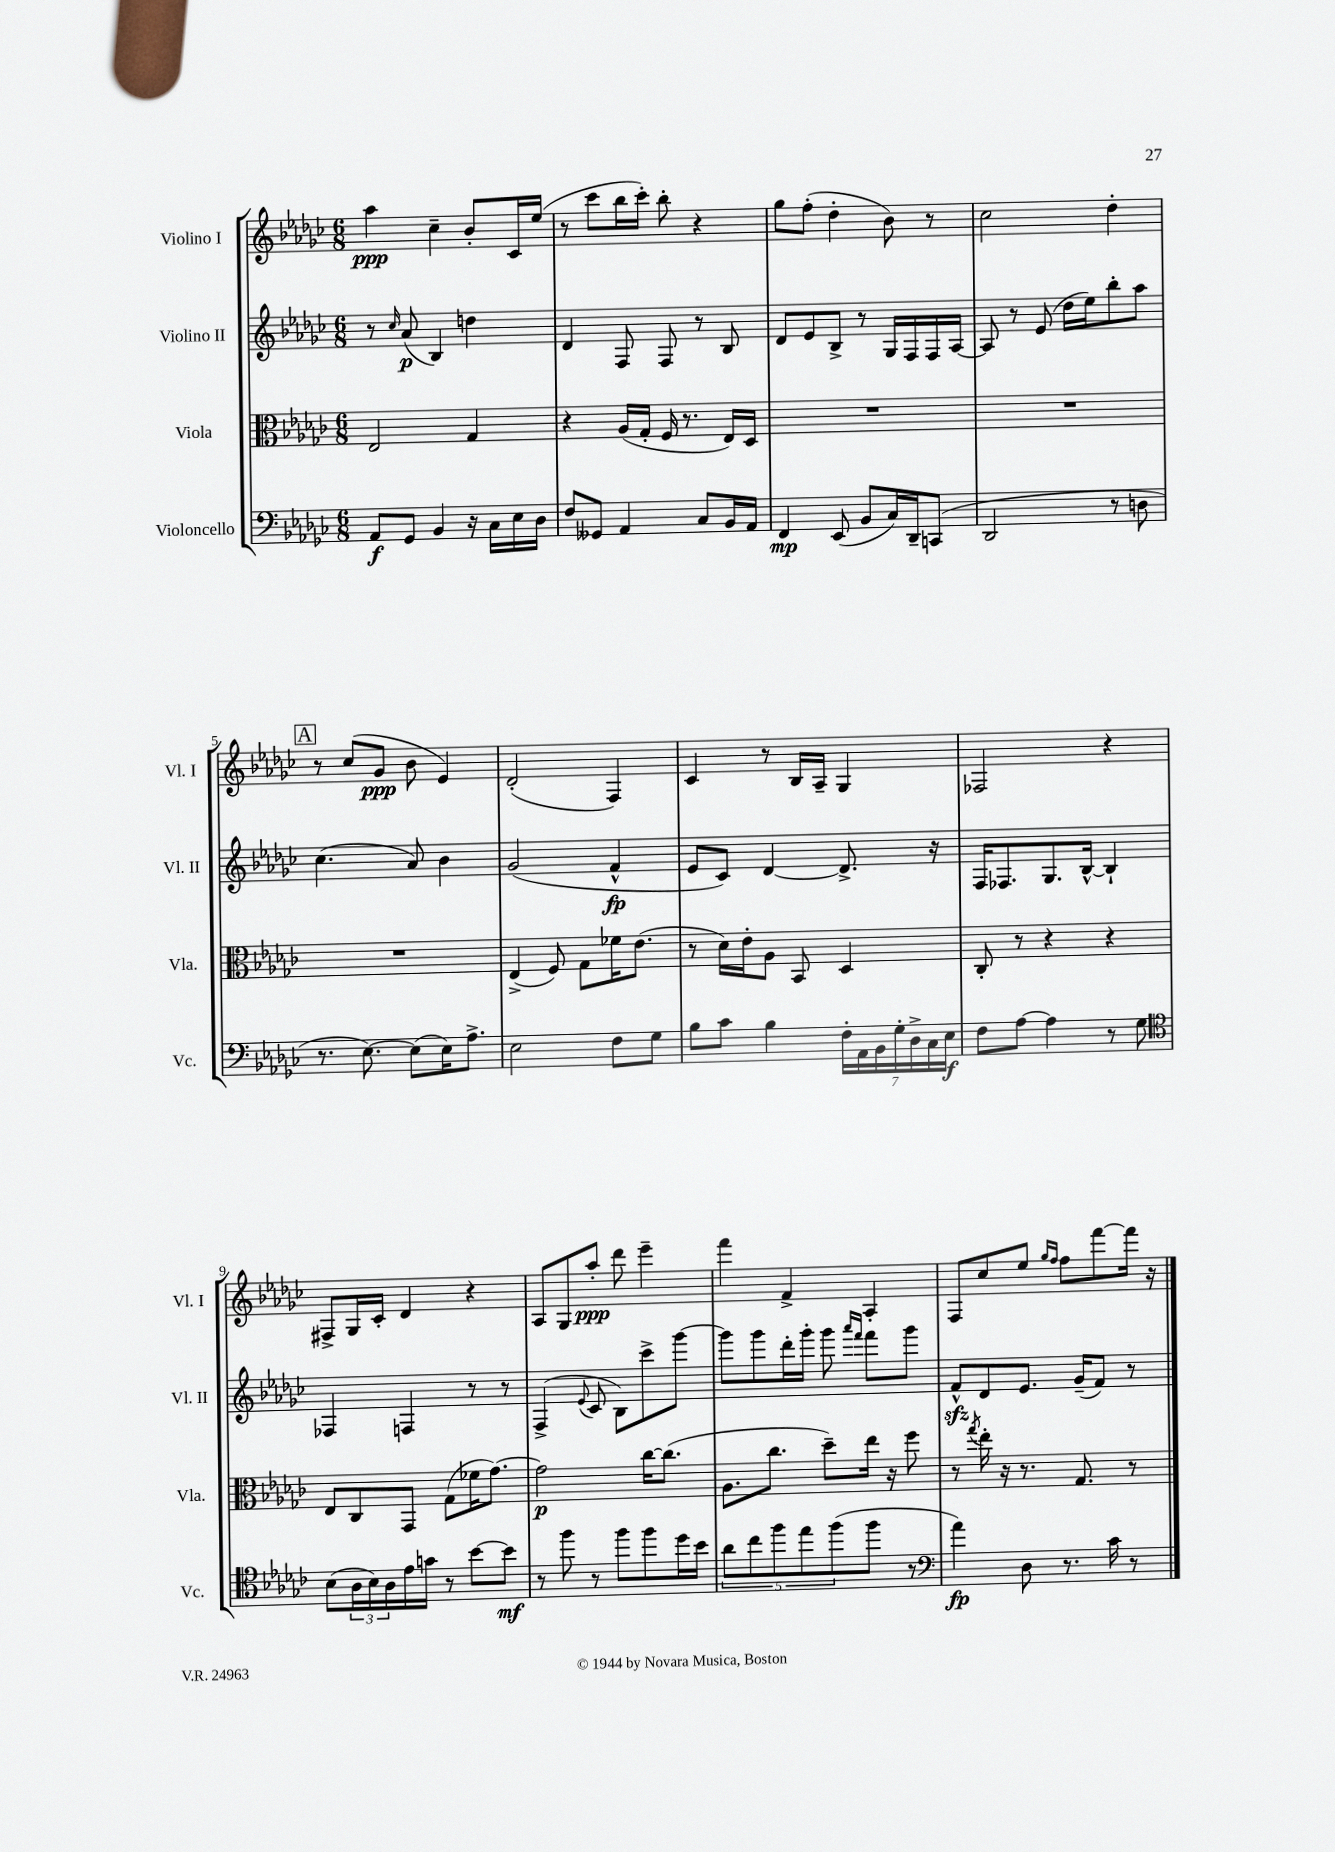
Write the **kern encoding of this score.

**kern	**kern	**kern	**kern
*staff4	*staff3	*staff2	*staff1
*clefF4	*clefC3	*clefG2	*clefG2
*k[b-e-a-d-g-c-]	*k[b-e-a-d-g-c-]	*k[b-e-a-d-g-c-]	*k[b-e-a-d-g-c-]
*M6/8	*M6/8	*M6/8	*M6/8
8AA-/L	2E-/	8r	4aa-\
.	.	16qqcc-/	.
8GG-/J	.	(8a-/	.
4BB-/	.	4B-/)	4cc-~\
16r	4G-/	4dd\	8b-'/L
16C-\LL	.	.	.
16E-\	.	.	16c-/L
16D-\JJ	.	.	(16ee-/JJ
=	=	=	=
8F/L	4r	4d-/	8r
8GG--/J	.	.	8ccc-\L
4AA-/	(16A-/LL	8F/	16bb-\L
.	16G-'/JJ	.	16ccc-'\JJ)
.	16F/	8F/	8bb-'\
.	8.r	.	.
8C-/L	.	8r	4r
16BB-/L	16E-/LL)	8B-/	.
16AA-/JJ	16D-/JJ	.	.
=	=	=	=
4FF/	2.r	8d-/L	8gg-\L
.	.	8e-/	(8ff'\J
(8EE-/	.	8B-^/J	4dd-'\
8BB-/L	.	8r	.
16C-/L)	.	16G-/LL	8b-\)
16DD-~/J	.	16F/	.
(8CC/J	.	16F/	8r
.	.	[16A-/JJ	.
=	=	=	=
2DD-/	2.r	8A-/]	2cc-\
.	.	8r	.
.	.	(8e-/	.
.	.	16dd-\LL	.
.	.	16ee-\J)	.
8r	.	8bb-'\	4dd-'\
8D\	.	8aa-\J	.
=	=	=	=
8.r	2.r	(4.cc-\	8r
.	.	.	(8cc-/L
[8.E-\)	.	.	.
.	.	.	8g-/J
(8E-\]L	.	8a-/)	8b-\
16E-\K)	.	4b-\	4e-/)
8.A-^\J	.	.	.
=	=	=	=
2E-\	(4E-^/	(2g-/	(2d-'/
.	8F/)	.	.
.	8G-\L	.	.
8F\L	16f-\K	4f^^/	4F/)
.	(8.e-\J	.	.
8G-\J	.	.	.
=	=	=	=
8B-\L	8r	8e-/L	4c-/
8c-\J	16d-\LL)	8c-/J)	.
.	16e-'\J	.	.
4B-\	8A-\J	[4d-/	8r
.	8BB-/	.	16B-/LL
.	.	.	16A-~/JJ
28F'\LL	4D-/	8.d-^/]	4G-/
28AA-\	.	.	.
28BB-\	.	.	.
28G-'\	.	.	.
28D-^\	.	.	.
28C-\	.	.	.
.	.	16r	.
28E-\JJ	.	.	.
=	=	=	=
8F\L	8C-'/	16F/LK	2F-/
.	.	8.F-/	.
[8A-\J	8r	.	.
4A-\]	4r	8.G-/	.
.	.	[16B-^^/Jk	.
8r	4r	4B-`/]	4r
8G-\	.	.	.
=	=	=	=
*clefC4	*	*	*
(8B-\L	8E-/L	4F-/	8F#^/L
24A-\L	8C-/	.	16G-/L
24B-\)	.	.	.
.	.	.	16c-'/JJ
24A-\	.	.	.
16e-\	8GG-/J	4F/	4d-/
16g\JJ	.	.	.
8r	(8G-\L	.	.
[8b-\L	16f-\K	8r	4r
.	[8.g-\J)	.	.
8b-\]J	.	8r	.
=	=	=	=
8r	2g-\]	(4F^/	8A-/L
8ff\	.	.	8G-/
.	.	8qqe-/	.
8r	.	8c-/	8aa-'/J
8ff\L	.	8B-\L)	8ddd-\
8ff\	[16cc-\LK	8ccc-^\	4eee-~\
.	(8.cc-\]J	.	.
16dd-\L	.	[8ggg-\J	.
16b-\JJ	.	.	.
=	=	=	=
10a-\L	8.A-\L	8ggg-\]L	4fff\
10cc-\	.	.	.
.	.	8ggg-\	.
.	8.cc-\J	.	.
10ff\	.	.	.
.	.	16ddd-'\L	4f^/
10ee-\	.	.	.
.	.	16ggg-'\JJ	.
.	8dd-~\L)	8ggg-\	.
(10ff\	.	.	.
.	.	16qqaaa-/LL	.
.	.	16qqfff/JJ	.
8ff\J	16ee-\Jk	8fff\L	4A-'/
.	16r	.	.
8r	8ff\	8ggg-\J	.
=	=	=	=
*clefF4	*	*	*
4a-\)	8r	8f^^/L	8F/L
.	8qgg-/	.	.
.	16ee-'\	8d-/	8cc-/
.	16r	.	.
8D-\	8.r	8.e-/J	8ee-/J
.	.	.	16qqgg-/LL
.	.	.	16qqff/JJ
8.r	.	.	8ff\L
.	8.G-/	(16g-~/LK	.
.	.	8f/J)	[8fff\
16c-\	.	.	.
8r	8r	8r	16fff\]Jk
.	.	.	16r
==	==	==	==
*-	*-	*-	*-
